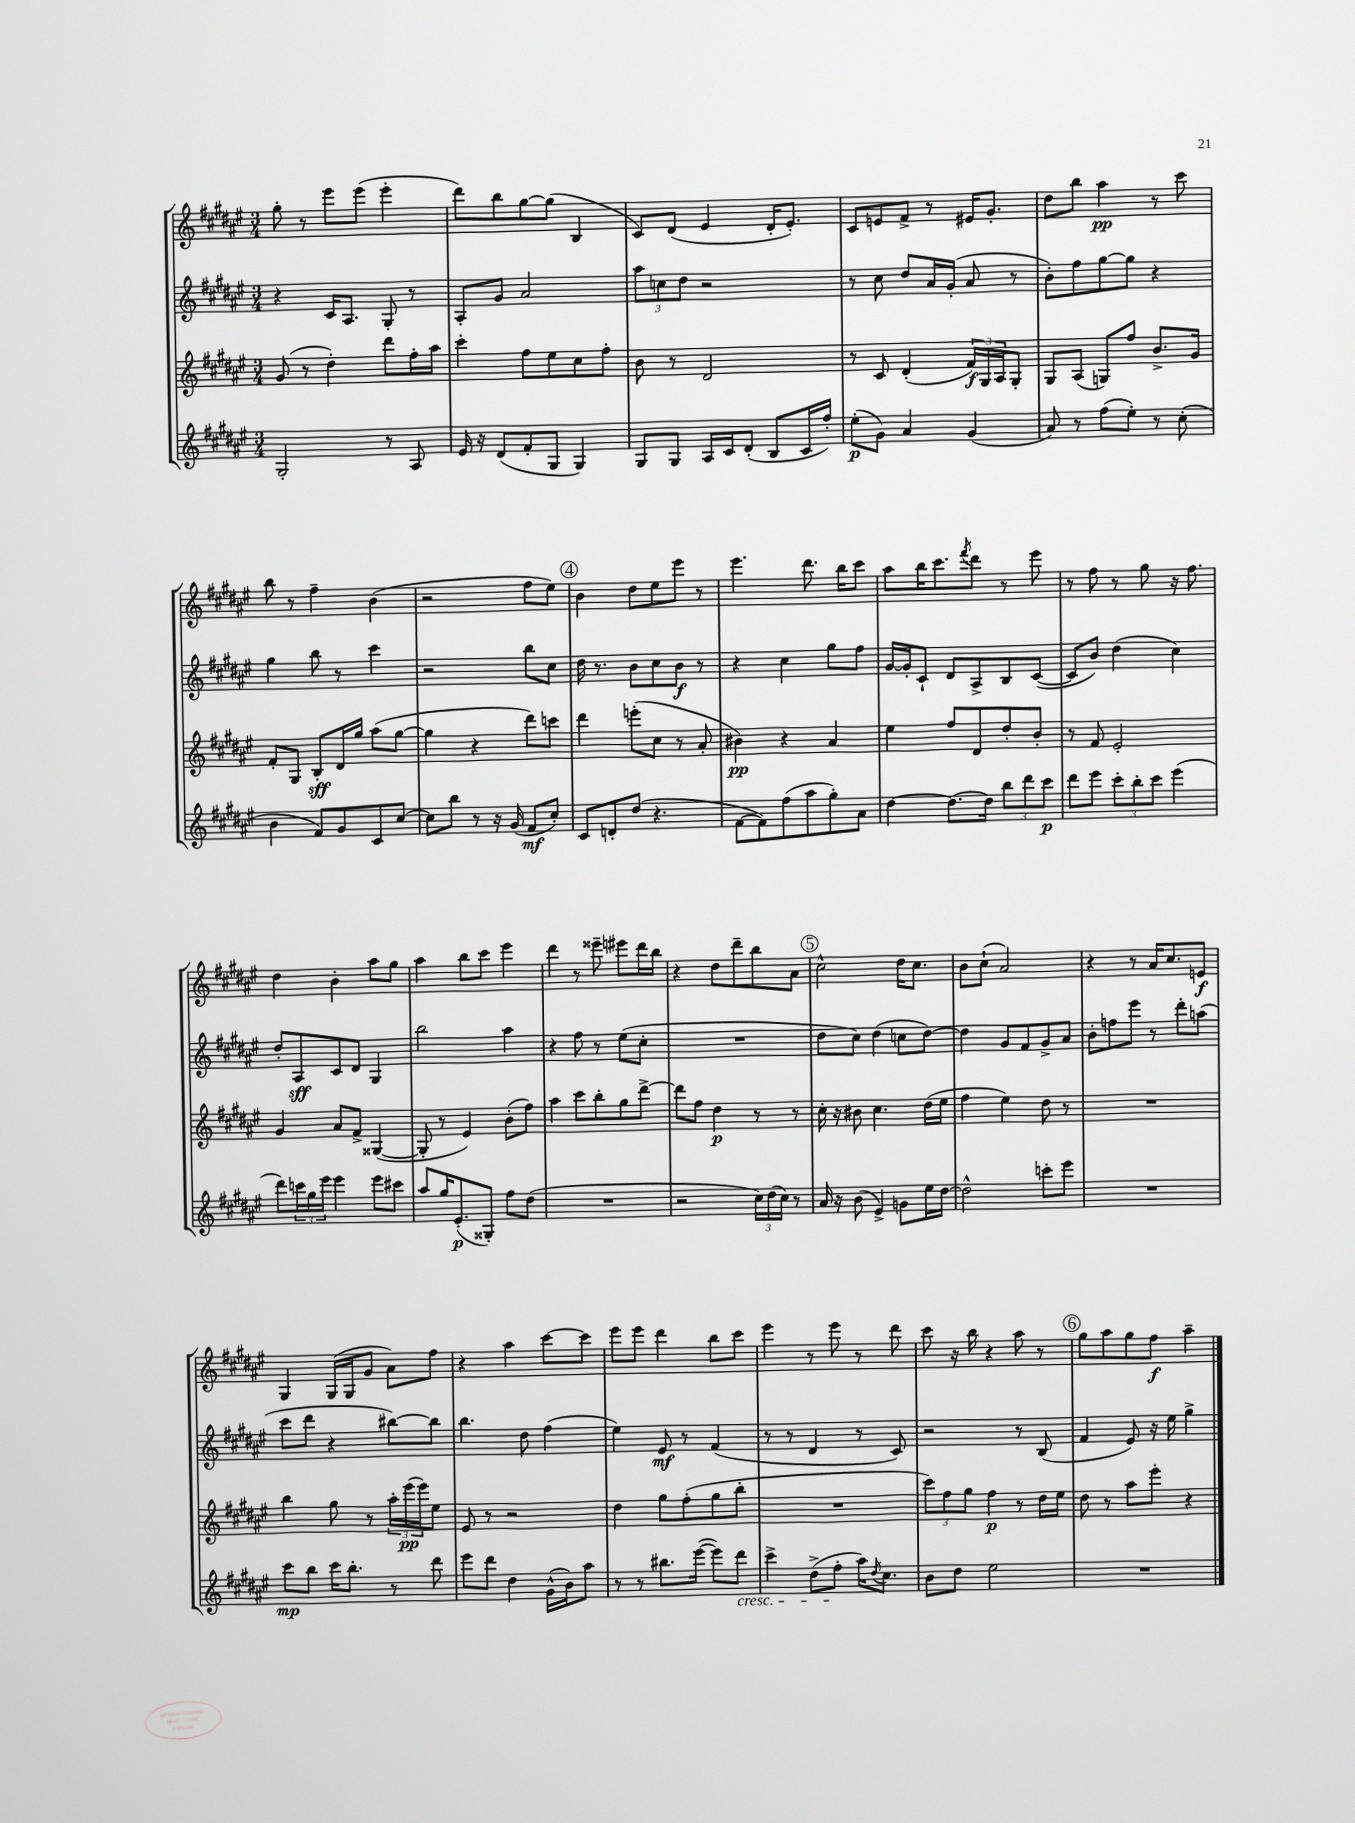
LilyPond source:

<<
\new StaffGroup <<
\new Staff = "s0" {
    \clef treble \key fis \major \numericTimeSignature \time 3/4
    gis''8-. r8 eis'''8 eis'''8( eis'''4-. |
    dis'''8) b''8 gis''8~ gis''8( b4 |
    cis'8) dis'8( eis'4 dis'16-. eis'8.-.) |
    cis'8 e'8 fis'8-> r8 eis'16 gis'8.-. |
    dis''8 b''8 ais''4\pp r8 cis'''8 |
    b''8 r8 fis''4-- b'4( |
    r2 fis''8 eis''8) |
    \mark \markup { \circle "4" } b'4 dis''8 eis''8 eis'''8 r8 |
    eis'''4. dis'''8. b''16 cis'''8 |
    ais''8 b''16 cis'''8. \acciaccatura { fis'''8 } dis'''8 r8 eis'''8 |
    r8 fis''8 r8 gis''8 r16 fis''8. |
    dis''4 b'4-. ais''8 gis''8 |
    ais''4 b''8 cis'''8 eis'''4 |
    dis'''4 r8 eisis'''8-- eis'''8 dis'''16 b''16 |
    r4 dis''8 dis'''8-- b''8 ais'8 |
    \mark \markup { \circle "5" } cis''2-^ dis''16 cis''8. |
    b'8 cis''8-!( ais'2) |
    r4 r8 ais'16 cis''8. e'8\f |
    gis4 gis16( gis16 gis'8 ais'8) fis''8 |
    r4 ais''4 cis'''8~ cis'''8 |
    eis'''8 eis'''8 dis'''4 b''8 cis'''8 |
    eis'''4 r8 eis'''8 r8 dis'''8 |
    cis'''8 r16 b''16 r4 ais''8 r8 |
    \mark \markup { \circle "6" } gis''8 ais''8 gis''8 fis''8\f ais''4-- \bar "|." |
}
\new Staff = "s1" {
    \clef treble \key fis \major \numericTimeSignature \time 3/4
    r4 cis'16 ais8. gis8-. r8 |
    ais8-. gis'8 ais'2 |
    \tuplet 3/2 { ais''8 c''8 dis''8 } r2 |
    r8 cis''8 dis''8 ais'16 gis'16-.( ais'8 r8 |
    b'8-.) fis''8 gis''8~ gis''8 r4 |
    gis''4 b''8 r8 cis'''4 |
    r2 b''8 cis''8 |
    \mark \markup { \circle "4" } dis''16 r8. b'8 cis''8 b'8\f r8 |
    r4 cis''4 gis''8 fis''8 |
    gis'16~ gis'16-. cis'8-! dis'8 ais8-> b8 cis'8~( |
    cis'8 b'8) dis''4( cis''4) |
    dis''8-. ais8\sff cis'8 dis'8 gis4 |
    b''2 ais''4 |
    r4 fis''8 r8 eis''8( cis''8-. |
    R2. |
    \mark \markup { \circle "5" } dis''8 cis''8) dis''4( c''8 dis''8~) |
    dis''4 gis'8 fis'8 gis'8-> ais'8 |
    b'8-. f''8 eis'''8 r8 dis'''8-. a''8( |
    cis'''8 dis'''8 r4 bis''8~) bis''8 |
    b''4. dis''8 fis''4( |
    eis''4) eis'8\mf r8 fis'4( |
    r8 r8 dis'4 r8 cis'8) |
    r2 r8 b8( |
    \mark \markup { \circle "6" } fis'4 eis'8) r16 eis''16 gis''4-> \bar "|." |
}
\new Staff = "s2" {
    \clef treble \key fis \major \numericTimeSignature \time 3/4
    gis'8( r8 dis''4-.) dis'''8 fis''16-. ais''16 |
    cis'''4-. fis''8 eis''8 cis''8 fis''8-. |
    b'8 r8 dis'2 |
    r8 cis'8 dis'4-.( \tuplet 3/2 { fis'16\f) gis16 ais16 } gis8-. |
    gis8 ais8( g8) fis''8 b'8.-> gis'16 |
    fis'8-. gis8 b8-.\sff dis'16 gis''16 ais''8( gis''8~ |
    gis''4 r4 dis'''8) c'''8 |
    \mark \markup { \circle "4" } dis'''4 e'''8-.( cis''8 r8 ais'8-. |
    bis'4\pp) r4 ais'4 |
    eis''4 fis''8 dis'8 dis''8-. b'8-. |
    r8 fis'8 eis'2-. |
    gis'4 ais'8 fis'8-> gisis4~( |
    gisis8-. r8 eis'4) b'8-.( fis''8) |
    ais''4 cis'''8 b''8-. gis''8 dis'''8~-> |
    dis'''8 fis''8 dis''4\p r8 r8 |
    \mark \markup { \circle "5" } cis''16-. r16 bis'8 cis''4. dis''16( eis''16 |
    fis''4 eis''4) dis''8 r8 |
    R2. |
    b''4 gis''8 r8 \tuplet 3/2 { ais''16-. eis'''16\pp( eis'''16) } eis''8 |
    eis'8 r8 r2 |
    dis''4 gis''8 fis''8-.( gis''8 b''8-. |
    R2. |
    \tuplet 3/2 { cis'''8) fis''8 gis''8 } fis''4\p r8 dis''16 eis''16 |
    \mark \markup { \circle "6" } dis''8 r8 ais''8 eis'''8-. r4 \bar "|." |
}
\new Staff = "s3" {
    \clef treble \key fis \major \numericTimeSignature \time 3/4
    gis2-. r8 ais8 |
    eis'16 r16 dis'8( fis'8-. gis8 gis4) |
    gis8 gis8 ais16 cis'16 dis'8-.( b8 cis'16 fis''16-.) |
    eis''8-.\p( gis'8) ais'4 gis'4( |
    ais'8) r8 fis''8( eis''8-.) r8 cis''8-.( |
    b'4 fis'8) gis'8 cis'8 cis''8~ |
    cis''8 b''8 r8 r16 gis'16( fis'8\mf cis''8-.) |
    \mark \markup { \circle "4" } cis'8 d'8-. dis''8( r4. |
    fis'8~ fis'8) fis''8( ais''8 gis''8-.) ais'8 |
    dis''4~ dis''8.~ dis''16 \tuplet 3/2 { b''8 dis'''8 cis'''8\p } |
    dis'''8 eis'''8 \tuplet 3/2 { cis'''8-. b''8-. cis'''8 } eis'''4( |
    dis'''8) \tuplet 3/2 { c'''16 gis''16 eis'''16 } eis'''4 eis'''8 cis'''8 |
    ais''8 gis''16 eis'8.-.\p( gisis8-.) fis''8 dis''8( |
    R2. |
    r2 \tuplet 3/2 { cis''16) dis''16( cis''16) } r8 |
    \mark \markup { \circle "5" } ais'16 r16 b'8( eis'4->) g'8 eis''16 dis''16~ |
    dis''2-^ c'''8-. eis'''8 |
    R2. |
    cis'''8\mp b''8 cis'''16 b''8.-. r8 dis'''8 |
    eis'''8 dis'''8 dis''4 gis'16-^( b'16) ais''8 |
    r8 r8 bis''8. eis'''16~( eis'''8) dis'''8\cresc |
    cis'''4-> dis''8->( fis''8-.\! ais''16) \acciaccatura { dis''8 } cis''8. |
    b'8 dis''8 eis''2 |
    \mark \markup { \circle "6" } R2. \bar "|." |
}
>>
>>
\layout { \context { \Score \remove "Bar_number_engraver" } }
